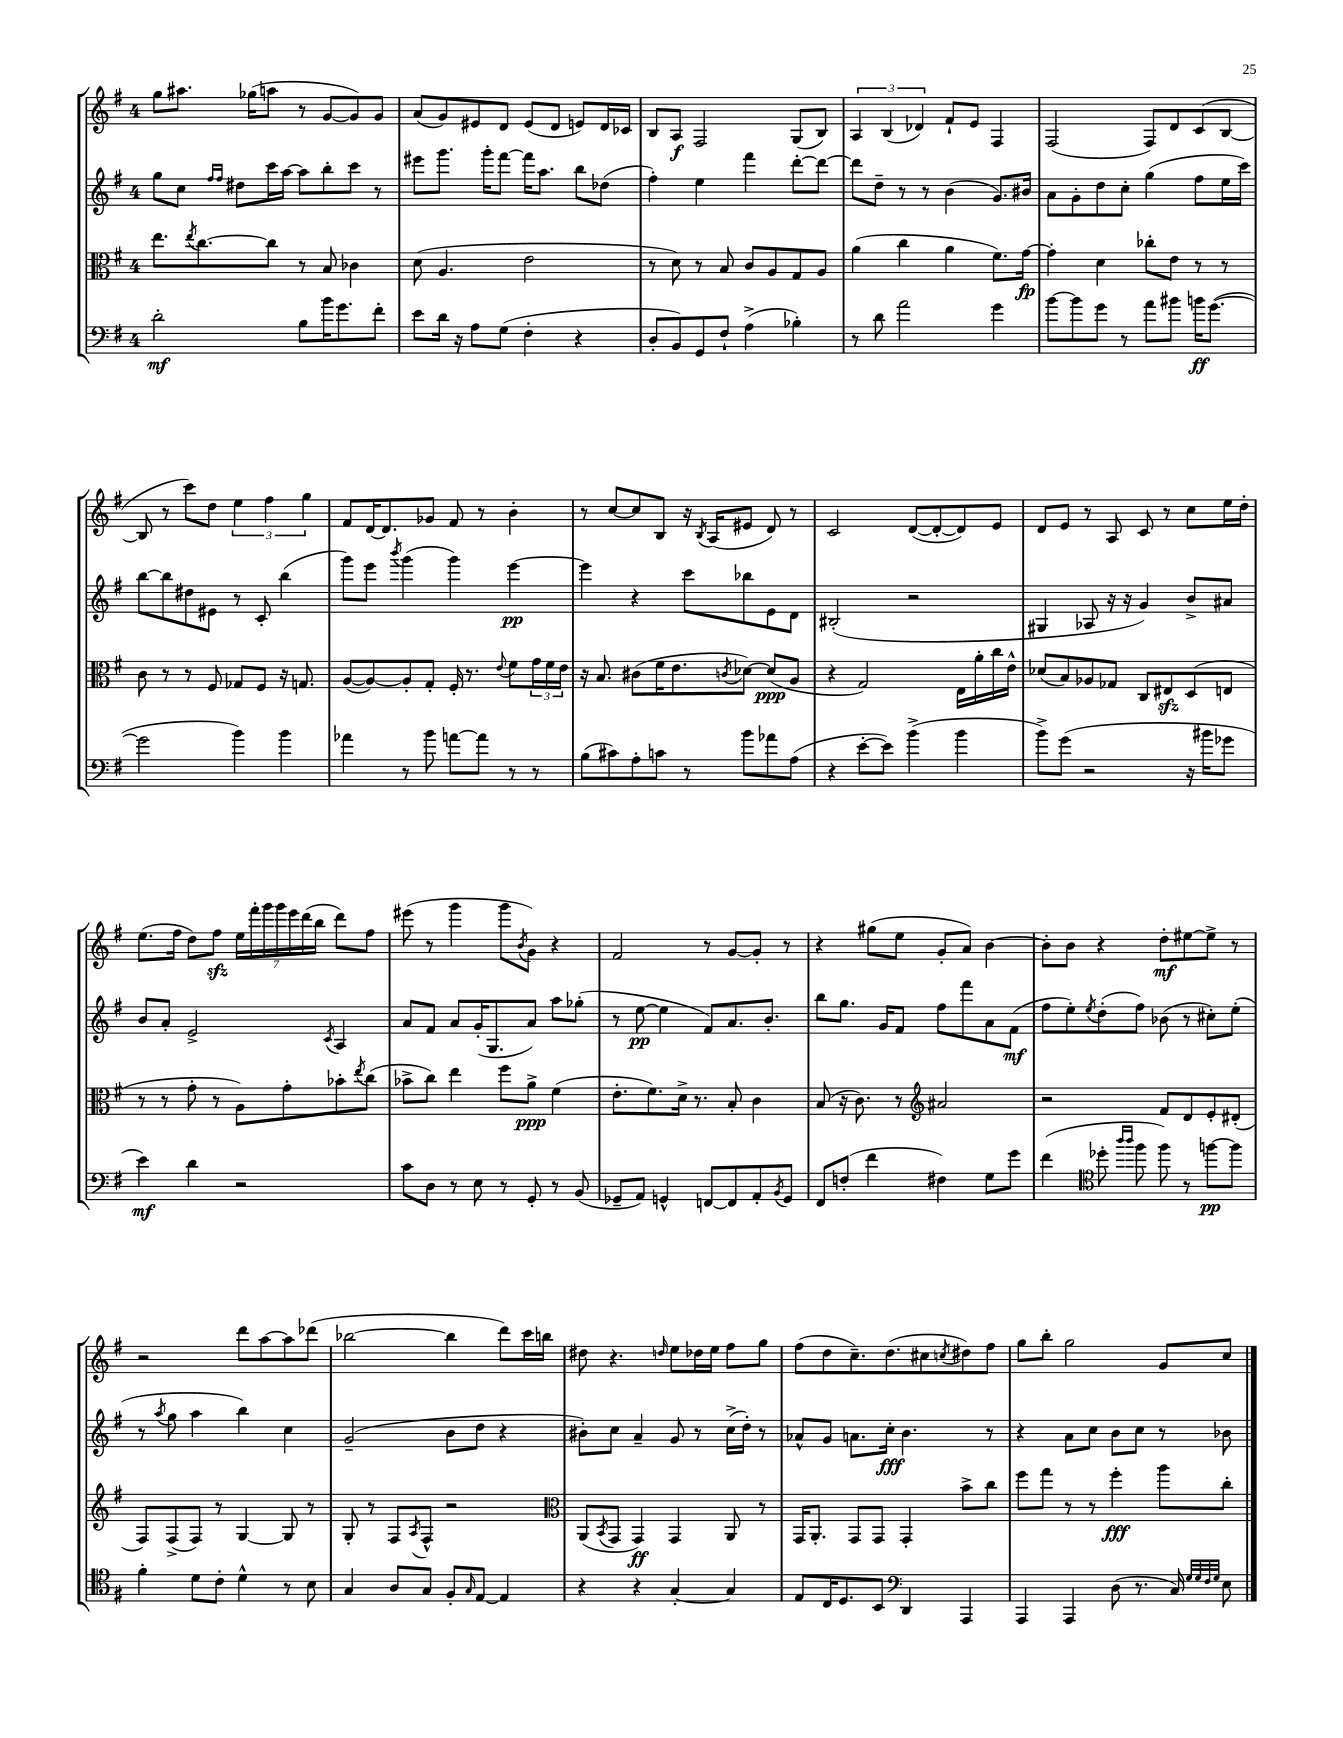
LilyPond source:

<<
\new StaffGroup <<
\new Staff = "s0" {
    \clef treble \key g \major \once \override Staff.TimeSignature.style = #'single-digit \time 4/4
    g''8 ais''8. ges''16( a''8 r8 g'8~ g'8) g'8 |
    a'8( g'8) eis'8 d'8 eis'8( d'8 e'8) d'16 ces'16 |
    b8 a8\f fis2 g8( b8) |
    \tuplet 3/2 { a4 b4( des'4) } fis'8-! e'8 fis4 |
    fis2( fis8) d'8 c'8( b8~ |
    b8 r8 c'''8) d''8 \tuplet 3/2 { e''4 fis''4 g''4 } |
    fis'8 d'16~ d'8. ges'8 fis'8 r8 b'4-. |
    r8 c''8~ c''8 b8 r16 \acciaccatura { b8 } a16( eis'8 d'8) r8 |
    c'2 d'8~( d'8~-. d'8) e'8 |
    d'8 e'8 r8 a8 c'8 r8 c''8 e''16 d''16-. |
    e''8.( fis''16 d''8) fis''8\sfz \tuplet 7/4 { e''16 fis'''16-. g'''16 g'''16 e'''16 d'''16( b''16 } d'''8) fis''8 |
    eis'''8( r8 g'''4 g'''8 \acciaccatura { b'8 } g'8) r4 |
    fis'2 r8 g'8~ g'8-. r8 |
    r4 gis''8( e''8 g'8-. a'8) b'4~ |
    b'8-. b'8 r4 d''8-.\mf eis''8~ eis''8-> r8 |
    r2 d'''8 a''8~ a''8 des'''8( |
    bes''2~ bes''4 d'''8) c'''16 b''16 |
    dis''8 r4. \grace { d''16 } e''8 des''16 e''16 fis''8 g''8 |
    fis''8( d''8 c''8.--) d''8.( cis''8 \acciaccatura { c''8 } dis''8) fis''8 |
    g''8 b''8-. g''2 g'8 c''8 \bar "|." |
}
\new Staff = "s1" {
    \clef treble \key g \major \once \override Staff.TimeSignature.style = #'single-digit \time 4/4
    g''8 c''8 \grace { fis''16 fis''16 } dis''8 c'''16 a''16~ a''8 b''8-. c'''8 r8 |
    eis'''8 g'''8. g'''16-. fis'''8~ fis'''16 a''8. b''8 des''8( |
    fis''4-.) e''4 fis'''4 d'''8~-. d'''8~ |
    d'''8 d''8-- r8 r8 b'4( g'8.) bis'16 |
    a'8 g'8-. d''8 c''8-. g''4( fis''8 e''16 c'''16) |
    b''8~ b''8 dis''8 eis'8 r8 c'8-. b''4( |
    g'''8) e'''8 \acciaccatura { b'''8 } g'''4( g'''4) e'''4~\pp |
    e'''4 r4 c'''8 bes''8 e'8 d'8 |
    bis2-.( r2 |
    gis4 aes8 r16 r16 g'4) b'8-> ais'8 |
    b'8 a'8-. e'2-> \acciaccatura { c'8 } a4 |
    a'8 fis'8 a'8 g'16-.( g8. a'8) a''8 ges''8-.( |
    r8 e''8~\pp e''4 fis'8) a'8. b'8.-. |
    b''8 g''8. g'16 fis'8 fis''8 fis'''8 a'8 fis'8\mf( |
    fis''8 e''8-.) \acciaccatura { e''8 } d''8-.( fis''8) bes'8( r8 cis''8-.) e''8-.( |
    r8 \acciaccatura { a''8 } g''8 a''4 b''4) c''4 |
    g'2--( b'8 d''8 r4 |
    bis'8-.) c''8 a'4-- g'8 r8 c''16->( d''16-.) r8 |
    aes'8-^ g'8 a'8. c''16-.\fff b'4. r8 |
    r4 a'8 c''8 b'8 c''8 r8 bes'8 \bar "|." |
}
\new Staff = "s2" {
    \clef alto \key g \major \once \override Staff.TimeSignature.style = #'single-digit \time 4/4
    e''8. \acciaccatura { e''8 } c''8.~ c''8 r8 b8 ces'4 |
    d'8( a4. e'2 |
    r8 d'8) r8 b8 c'8 a8 g8 a8 |
    a'4( c''4 a'4 fis'8.) g'16~\fp |
    g'4-. d'4 ces''8-. e'8 r8 r8 |
    c'8 r8 r8 fis8 ges8 fis8 r16 g8. |
    a8~( a8~) a8-. g8-. fis16-. r8. \appoggiatura { e'8 } fis'8 \tuplet 3/2 { g'16 fis'16 e'16 } |
    r16 b8. cis'8( fis'16 e'8. \acciaccatura { c'8 } des'8~) des'8\ppp( a8 |
    r4 g2) e16 a'16-. c''16 e'16-^ |
    des'8( b8) aes8 ges8 c8 eis8\sfz d8( e8 |
    r8 r8 g'8-. r8 a8) g'8-. bes'8-. \acciaccatura { e''8 } c''8( |
    bes'8-> c''8) e''4 fis''8 a'8->\ppp fis'4( |
    e'8.-. fis'8.) d'16-> r8. b8-. c'4 |
    b8( r16 c'8.) r8 \clef treble ais'2 |
    r2 fis'8 d'8 e'8-. dis'8-.( |
    fis8) fis8->( fis8) r8 g4~ g8 r8 |
    g8-. r8 fis8 \acciaccatura { a8 } fis8-^ r2 |
    \clef alto a,8( \acciaccatura { b,8 } g,8 g,4\ff) g,4 a,8 r8 |
    g,16 a,8.-. g,8 g,8 g,4-. b'8-> c''8 |
    fis''8 g''8 r8 r8 fis''4-.\fff a''8 c''8-. \bar "|." |
}
\new Staff = "s3" {
    \clef bass \key g \major \once \override Staff.TimeSignature.style = #'single-digit \time 4/4
    d'2-.\mf b8 b'16 g'8. fis'8-. |
    e'8 d'16 r16 a8 g8( fis4-. r4 |
    d8-. b,8) g,8 fis8-! a4->( bes4-.) |
    r8 d'8 a'2 g'4 |
    b'8~ b'8 g'8 r8 a'8 bis'8 b'16\ff g'8.~( |
    g'2 b'4) b'4 |
    aes'4 r8 b'8 a'8~ a'8 r8 r8 |
    b8( cis'8) a8-. c'8 r8 b'8 aes'8 a8( |
    r4 e'8~-. e'8) b'4->( b'4 |
    b'8->) g'8( r2 r16 bis'16 ges'8 |
    e'4\mf) d'4 r2 |
    c'8 d8 r8 e8 r8 g,8-. r8 b,8( |
    ges,8-- a,8) g,4-^ f,8~ f,8 a,8-. \acciaccatura { b,8 } g,8 |
    fis,8 f8-.( fis'4 fis4) g8 g'8 |
    fis'4( \clef tenor des''8-. \grace { a''16 a''16 } fis''8 fis''8) r8 f''8~\pp f''8 |
    fis'4-. d'8 c'8-. d'4-^ r8 b8 |
    g4 a8 g8 fis8-. \grace { g16 } e8~ e4 |
    r4 r4 g4~-. g4 |
    e8 c16 d8. b,8 \clef bass d,4 a,,4 |
    a,,4 a,,4 d8( r8. c16) \grace { g32 g32 fis32 g32 } e8 \bar "|." |
}
>>
>>
\layout { \context { \Score \remove "Bar_number_engraver" } }
